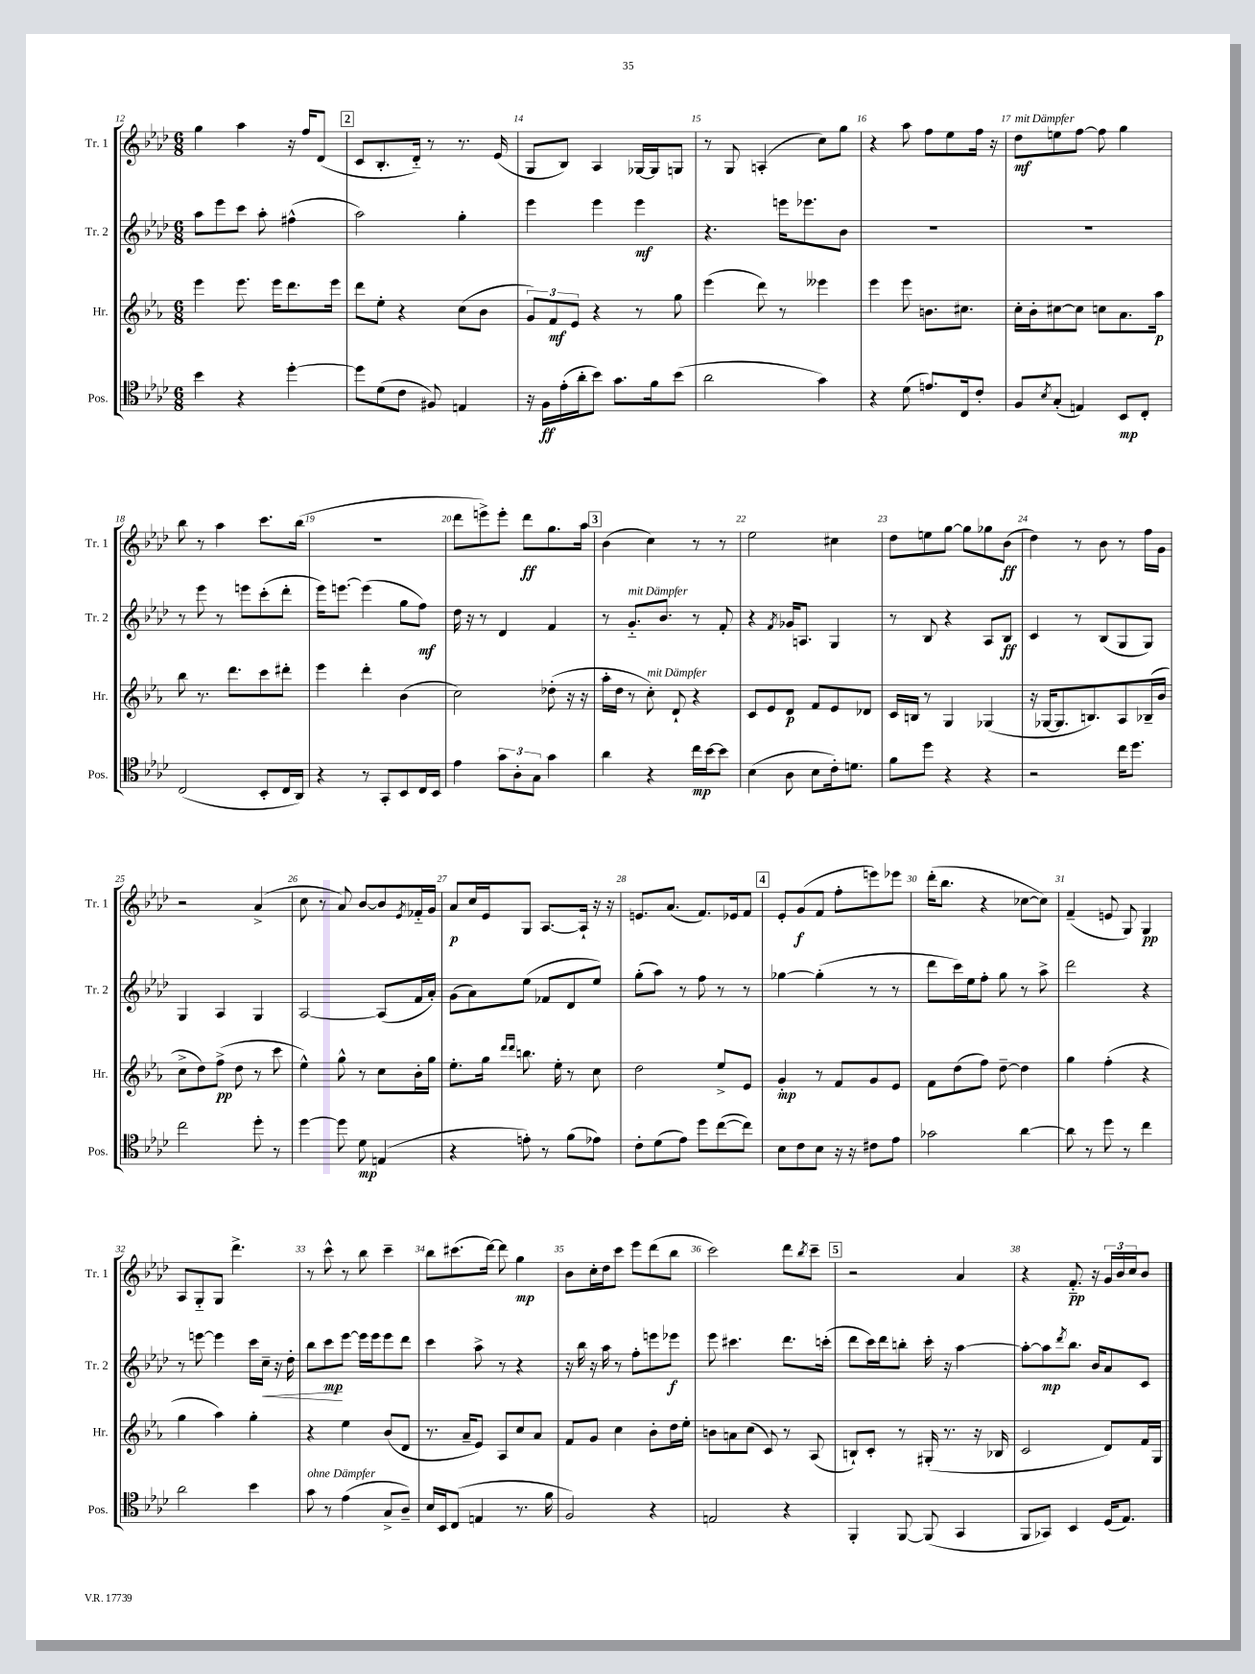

**kern	**dynam	**kern	**dynam	**kern	**dynam	**kern	**dynam
*part4	*part4	*part3	*part3	*part2	*part2	*part1	*part1
*staff4	*staff4	*staff3	*staff3	*staff2	*staff2	*staff1	*staff1
*I"Pos.	*	*I"Hr.	*	*I"Tr. 2	*	*I"Tr. 1	*
*I'Pos.	*	*I'Hr.	*	*I'Tr. 2	*	*I'Tr. 1	*
*clefC4	*	*clefG2	*	*clefG2	*	*clefG2	*
*k[b-e-a-d-]	*	*k[b-e-a-]	*	*k[b-e-a-d-]	*	*k[b-e-a-d-]	*
*M6/8	*	*M6/8	*	*M6/8	*	*M6/8	*
=12	=12	=12	=12	=12	=12	=12	=12
4b-\	.	4eee-\	.	8aa-\L	.	4gg\	.
.	.	.	.	8eee-\	.	.	.
4r	.	8.eee-\	.	8ccc\J	.	4aa-\	.
.	.	.	.	8aa-'\	.	.	.
.	.	16eee-\KL	.	.	.	.	.
[4dd-'\	.	8.ddd\	.	(4ff#X^^\	.	16r	.
.	.	.	.	.	.	16ff/KL	.
.	.	.	.	.	.	(8d-/J	.
.	.	16eee-\Jk	.	.	.	.	.
!!LO:REH:place=s1:t=2
=13	=13	=13	=13	=13	=13	=13	=13
8dd-\L]	.	8ddd\L	.	2aa-\)	.	8c/L	.
(8d-\	.	8ee-'\J	.	.	.	8.B-'/	.
8c\J	.	4r	.	.	.	.	.
.	.	.	.	.	.	16d-/Jk)	.
8F#X/)	.	.	.	.	.	8r	.
4En/	.	(8cc\L	.	4gg'\	.	8.r	.
.	.	8b-\J	.	.	.	.	.
.	.	.	.	.	.	(16e-/	.
=14	=14	=14	=14	=14	=14	=14	=14
16r	.	12g/L)	.	4eee-\	.	8G/L	.
16F\LL	ff	.	.	.	.	.	.
.	.	12f/	mf	.	.	.	.
(16e-'\	.	.	.	.	.	8B-/J)	.
.	.	12e-/J	.	.	.	.	.
16a-'\J	.	.	.	.	.	.	.
8b-\J)	.	4r	.	4eee-\	.	4A-/	.
8.g\L	.	.	.	.	.	.	.
.	.	8r	.	4eee-\	mf	[16G-X/LL	.
16f\k	.	.	.	.	.	16G-/J]	.
(8b-\J	.	8gg\	.	.	.	8Gn/J	.
=15	=15	=15	=15	=15	=15	=15	=15
2a-\	.	(4eee-\	.	4.r	.	8r	.
.	.	.	.	.	.	8G/	.
.	.	8ddd\)	.	.	.	(4An'/	.
.	.	8r	.	16eeen\KL	.	.	.
.	.	.	.	8.eee-X\	.	.	.
4g\)	.	4eee--X\	.	.	.	8cc\L)	.
.	.	.	.	8b-\J	.	8gg\J	.
=16	=16	=16	=16	=16	=16	=16	=16
4r	.	4eee-\	.	2.r	.	4r	.
(8d-\	.	8eee-\	.	.	.	8aa-\	.
8.en/L)	.	8.bn\L	.	.	.	8ff\L	.
.	.	.	.	.	.	8ee-\	.
16C/k	.	8.cc#X\J	.	.	.	.	.
8c'/J	.	.	.	.	.	16ff\Jk	.
.	.	.	.	.	.	16r	.
=17	=17	=17	=17	=17	=17	=17	=17
!	!	!	!	!	!	!LO:TX:a:i:t=mit Dämpfer	!
8F/L	.	16cc'\LL	.	2.r	.	8dd-\L	mf
.	.	16b-'\J	.	.	.	.	.
8qB-/	.	.	.	.	.	.	.
(8G'/J	.	[8cc#X\	.	.	.	8een\	.
4En/)	.	8cc#\J]	.	.	.	[8ff\J	.
.	.	8ccn\L	.	.	.	8ff\]	.
8BB-/L	mp	8.a-\	.	.	.	4gg\	.
8C'/J	.	.	.	.	.	.	.
.	.	16aa-\Jk	p	.	.	.	.
!!LO:LB:g=z
=18	=18	=18	=18	=18	=18	=18	=18
(2C/	.	8bb-\	.	8r	.	8bb-\	.
.	.	8.r	.	8eee-\	.	8r	.
.	.	.	.	8r	.	4aa-\	.
.	.	8.ddd\L	.	.	.	.	.
.	.	.	.	8eeen\L	.	.	.
8BB-'/L	.	8ccc\	.	(8ccc'\	.	8.ccc\L	.
16C/L	.	8ddd#X'\J	.	8ddd-'\J	.	.	.
16AA-/JJ)	.	.	.	.	.	(16bb-\Jk	.
=19	=19	=19	=19	=19	=19	=19	=19
4r	.	4eee-\	.	16eee-\KL)	.	2.r	.
.	.	.	.	[8.eeen\J	.	.	.
8r	.	4ddd'\	.	(4eee\]	.	.	.
8GG'/L	.	.	.	.	.	.	.
8BB-/	.	(4b-\	.	8gg\L	.	.	.
16C/L	.	.	.	8ff\J)	mf	.	.
16BB-/JJ	.	.	.	.	.	.	.
=20	=20	=20	=20	=20	=20	=20	=20
4e-\	.	2cc\)	.	16dd-\	.	8ddd-\L	.
.	.	.	.	16r	.	.	.
.	.	.	.	8r	.	8eeen^\)	.
12g\L	.	.	.	4d-/	.	8eee'\J	.
12A-'\	.	.	.	.	.	.	.
.	.	.	.	.	.	8ddd-\L	ff
12G\J	.	.	.	.	.	.	.
4g\	.	(8dd-X'\	.	4f/	.	8.gg\	.
.	.	16r	.	.	.	.	.
.	.	16r	.	.	.	16aa-\Jk	.
!!LO:REH:place=s1:t=3
=21	=21	=21	=21	=21	=21	=21	=21
4a-\	.	16aa-'\LL	.	8r	.	(4b-\	.
.	.	16dd\JJ	.	.	.	.	.
!	!	!	!	!LO:TX:a:i:t=mit Dämpfer	!	!	!
.	.	8r	.	8.g/L	.	.	.
!	!	!LO:TX:a:i:t=mit Dämpfer	!	!	!	!	!
4r	.	8cc'\)	.	.	.	4cc\)	.
.	.	.	.	8.b-/J	.	.	.
.	.	8d`/	.	.	.	.	.
16cc\LL	mp	4r	.	8r	.	8r	.
[16b-\J	.	.	.	.	.	.	.
8b-\J]	.	.	.	8f'/	.	8r	.
=22	=22	=22	=22	=22	=22	=22	=22
(4B-\	.	8c/L	.	4r	.	2ee-\	.
.	.	8e-/	.	.	.	.	.
.	.	.	.	8qf/	.	.	.
8A-\	.	8d/J	p	16g-X/KL	.	.	.
.	.	.	.	8.An/J	.	.	.
8B-\L	.	8f/L	.	.	.	.	.
16c'\k)	.	8e-/	.	4G/	.	4cc#X\	.
8.dn\J	.	.	.	.	.	.	.
.	.	8d-X/J	.	.	.	.	.
=23	=23	=23	=23	=23	=23	=23	=23
8f\L	.	16c/LL	.	8r	.	8dd-\L	.
.	.	16Bn/JJ	.	.	.	.	.
8dd-\J	.	8r	.	8B-/	.	8een\	.
4r	.	4G/	.	4r	.	[8gg\J	.
.	.	.	.	.	.	8gg\L]	.
4r	.	(4G-X/	.	8A-/L	.	8gg-X\	.
.	.	.	.	8B-/J	ff	(8b-\J	ff
=24	=24	=24	=24	=24	=24	=24	=24
2r	.	16r	.	4c/	.	4dd-\)	.
.	.	[16G-X/KL	.	.	.	.	.
.	.	8.G-/]	.	.	.	.	.
.	.	.	.	8r	.	8r	.
.	.	8.Bn/)	.	.	.	.	.
.	.	.	.	(8B-/L	.	8b-\	.
16cc\KL	.	8A-/	.	8G/	.	8r	.
8.dd-\J	.	.	.	.	.	.	.
.	.	(16B-X~/L	.	8G/J)	.	16ff\LL	.
.	.	16b-/JJ	.	.	.	16g\JJ	.
!!LO:LB:g=z
=25	=25	=25	=25	=25	=25	=25	=25
2cc\	.	8cc^\L	.	4G/	.	2r	.
.	.	8dd\)	.	.	.	.	.
.	.	(8ff^\J	pp	4A-/	.	.	.
.	.	8dd\	.	.	.	.	.
8dd-'\	.	8r	.	4G/	.	(4a-^/	.
8r	.	8ccc\	.	.	.	.	.
=26	=26	=26	=26	=26	=26	=26	=26
[4dd-\	.	4ee-^^\)	.	[2A-/	.	8cc\	.
.	.	.	.	.	.	8r	.
8dd-\]	.	8gg^^\	.	.	.	8a-/)	.
8d-\	mp	8r	.	.	.	[8b-/L	.
(4En/	.	8cc\L	.	(8A-/L]	.	8b-/]	.
.	.	.	.	.	.	8qe-/	.
.	.	16b-'\L	.	16f/L	.	16f-X/L	.
.	.	16gg\JJ	.	16a-'/JJ)	.	16g/JJ	.
=27	=27	=27	=27	=27	=27	=27	=27
4r	.	8.ee-'\L	.	(8g\L	.	8a-/L	p
.	.	.	.	8a-\)	.	16cc/L	.
.	.	16gg\Jk	.	.	.	16e-/J	.
.	.	16qqddd/LL	.	.	.	.	.
.	.	16qqddd/JJ	.	.	.	.	.
8en'\)	.	8.bbn\	.	(8ee-\J	.	8G/J	.
8r	.	.	.	8f-X/L	.	[8.A-/L	.
.	.	16ee-'\	.	.	.	.	.
(8f\L	.	8r	.	8d-/	.	.	.
.	.	.	.	.	.	16A-`/Jk]	.
8e-X\J)	.	8cc\	.	8ee-/J)	.	16r	.
.	.	.	.	.	.	16r	.
=28	=28	=28	=28	=28	=28	=28	=28
8c'\L	.	2dd\	.	(8gg'\L	.	8.en/L	.
(8d-\	.	.	.	8aa-\J)	.	.	.
.	.	.	.	.	.	(8.a-/J	.
8e-\J)	.	.	.	8r	.	.	.
8dd-\L	.	.	.	8ff\	.	8.f/L)	.
([8cc\	.	8ee-^/L	.	8r	.	.	.
.	.	.	.	.	.	16e-X/k	.
8cc\J])	.	8e-/J	.	8r	.	8f/J	.
!!LO:REH:place=s1:t=4
=29	=29	=29	=29	=29	=29	=29	=29
8B-\L	.	4g'/	mp	[4gg-X\	.	8e-'/L	.
8c\	.	.	.	.	.	(8g/	f
8B-\J	.	8r	.	(4gg-'\]	.	8f/J	.
16r	.	8f/L	.	.	.	8ff'\L	.
16r	.	.	.	.	.	.	.
8c#X\L	.	8g/	.	8r	.	8eeen\)	.
8e-\J	.	8e-/J	.	8r	.	8eee-X\J	.
=30	=30	=30	=30	=30	=30	=30	=30
2g-X\	.	8f\L	.	8ddd-\L	.	(16ddd-'\KL	.
.	.	.	.	.	.	8.bb-\J	.
.	.	(8dd\	.	16ccc\L)	.	.	.
.	.	.	.	16ee-\J	.	.	.
.	.	8ff\J)	.	8ff'\J	.	4r	.
.	.	[8dd~\	.	8gg\	.	.	.
[4a-\	.	4dd\]	.	8r	.	[8cc-X\L	.
.	.	.	.	8aa-^\	.	8cc-\J])	.
=31	=31	=31	=31	=31	=31	=31	=31
8a-\]	.	4gg\	.	2ddd-\	.	(4f~/	.
8r	.	.	.	.	.	.	.
8dd-\	.	(4ff'\	.	.	.	8en/	.
8r	.	.	.	.	.	8G/)	.
4cc\	.	4r	.	4r	.	4G/	pp
!!LO:LB:g=z
=32	=32	=32	=32	=32	=32	=32	=32
2a-\	.	4gg\	.	8r	.	8A-/L	.
.	.	.	.	[8eeen\	.	8G/	.
.	.	4aa-\)	.	4eee\]	.	8G/J	.
.	.	.	.	.	.	4.ddd-^\	.
4b-\	.	4gg'\	.	16ccc\LL	.	.	.
!	!	!	!	!	!LO:HP:b	!	!
.	.	.	.	16cc~\JJ	<	.	.
.	.	.	.	16r	.	.	.
.	.	.	.	16dd-'\	.	.	.
=33	=33	=33	=33	=33	=33	=33	=33
!LO:TX:a:i:t=ohne Dämpfer	!	!	!	!	!	!	!
8g\	.	4r	.	8bb-\L	.	8r	.
8r	.	.	.	8ccc\	mp	8ccc^^\	.
(4e-\	.	4ee-\	.	[8eee-\J	[	8r	.
.	.	.	.	16eee-\LL]	.	8bb-\	.
.	.	.	.	16eee-\J	.	.	.
8G^/L	.	(8b-/L	.	8eee-\	.	4ccc~\	.
8A-~/J)	.	8d/J	.	8ddd-\J	.	.	.
=34	=34	=34	=34	=34	=34	=34	=34
16B-/LL	.	8.r	.	4ccc\	.	8bb-\L	.
16BB-/J	.	.	.	.	.	.	.
(8C/J	.	.	.	.	.	(8.ccc#X\	.
.	.	16a-~/KL	.	.	.	.	.
4En/	.	8e-/J)	.	8aa-^\	.	.	.
.	.	.	.	.	.	[16ddd-\Jk)	.
.	.	8A-/L	.	8r	.	8ddd-\]	.
8.r	.	8cc/	.	4r	.	4gg\	mp
.	.	8a-/J	.	.	.	.	.
16f\	.	.	.	.	.	.	.
=35	=35	=35	=35	=35	=35	=35	=35
2F/)	.	8f/L	.	16r	.	8b-\L	.
.	.	.	.	16bb-\	.	.	.
.	.	8g/J	.	16r	.	16cc'\L	.
.	.	.	.	16aa-\	.	16dd-\J	.
.	.	4cc\	.	8r	.	8ccc\J	.
.	.	.	.	8ff'\L	.	8eee-\L	.
4r	.	8b-'\L	.	8eeen\	.	(8ddd-\	.
.	.	16dd\L	.	8eee-X\J	f	8bb-\J	.
.	.	16ee-'\JJ	.	.	.	.	.
=36	=36	=36	=36	=36	=36	=36	=36
2En/	.	8bn\L	.	8eee-\	.	2ccc\)	.
.	.	8an\	.	4.ccc#X\	.	.	.
.	.	(8cc\J	.	.	.	.	.
.	.	8c/)	.	.	.	.	.
4r	.	8r	.	8.ddd-\L	.	8ddd-\L	.
.	.	.	.	.	.	8qbb-/	.
.	.	(8A-/	.	.	.	8ccc~\J	.
.	.	.	.	(16cccn'\Jk	.	.	.
!!LO:REH:place=s1:t=5
=37	=37	=37	=37	=37	=37	=37	=37
4FF'/	.	8Bn`/L)	.	8ddd-\L	.	2r	.
.	.	8c'/J	.	16ccc\L)	.	.	.
.	.	.	.	16ddd-\J	.	.	.
[8FF/	.	8r	.	8bbn'\J	.	.	.
(8FF/]	.	(16G#X'/	.	16ccc'\	.	.	.
.	.	8.r	.	16r	.	.	.
4GG/	.	.	.	[4aa-\	.	4a-/	.
.	.	16r	.	.	.	.	.
.	.	16B-X/	.	.	.	.	.
=38	=38	=38	=38	=38	=38	=38	=38
8FF/L	.	2c/	.	8aa-'\L_	.	4r	.
8GG-X/J)	.	.	.	8aa-\]	mp	.	.
.	.	.	.	8qddd-/	.	.	.
4BB-/	.	.	.	8.bb-\J	.	8.f/	pp
.	.	.	.	16b-/KL	.	16r	.
(16D-/KL	.	8d/L)	.	8a-/	.	24g/LL	.
.	.	.	.	.	.	24b-/	.
8.E-/J)	.	.	.	.	.	.	.
.	.	.	.	.	.	24cc/J	.
.	.	16f/L	.	8c/J	.	8b-/J	.
.	.	16G/JJ	.	.	.	.	.
==	==	==	==	==	==	==	==
*-	*-	*-	*-	*-	*-	*-	*-
